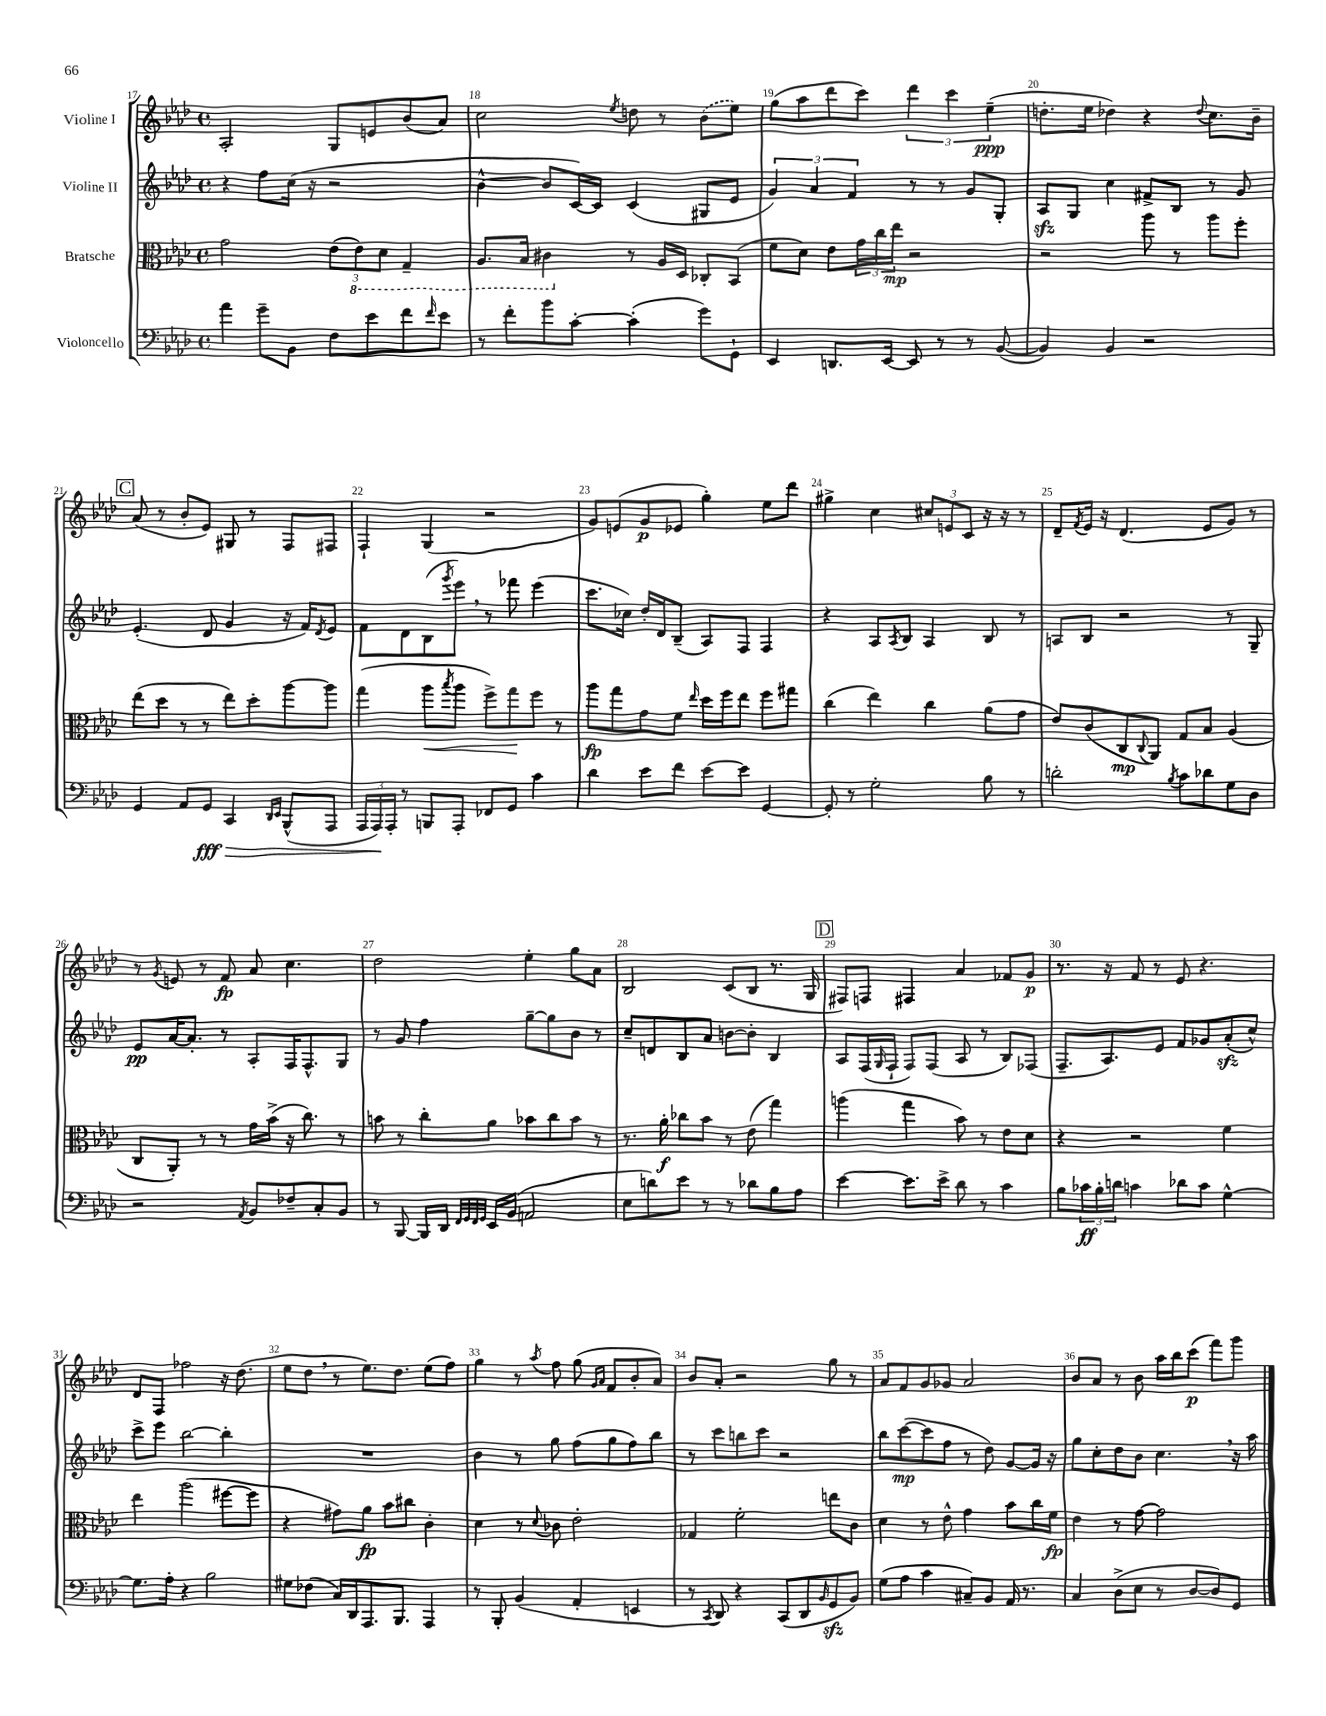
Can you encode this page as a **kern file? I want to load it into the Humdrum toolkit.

**kern	**kern	**kern	**kern
*staff4	*staff3	*staff2	*staff1
*clefF4	*clefC3	*clefG2	*clefG2
*k[b-e-a-d-]	*k[b-e-a-d-]	*k[b-e-a-d-]	*k[b-e-a-d-]
*M4/4	*M4/4	*M4/4	*M4/4
*met(c)	*met(c)	*met(c)	*met(c)
4a-	2g	4r	2A-'
8g~	.	8ff	.
8BB-	.	(16cc	.
.	.	16r	.
8F	(12e-	2r	8G
.	12E-)	.	.
8e-	.	.	8e
.	12D-	.	.
8f	4GG~	.	(8b-
16qqf	.	.	.
8e-	.	.	8a-)
=	=	=	=
8r	8.AA-	[4b-^^	2cc
8f'	.	.	.
.	16BB-	.	.
8b-	4C#	8b-]	.
[8c'	.	[16c)	.
.	.	16c]	.
.	.	.	8qee-
(4c']	8r	(4c	8dd
.	16A-	.	8r
.	16D-	.	.
8g)	8C-'	8G#	(8b-
8GG`	(8BB-	8e-	8ee-)
=	=	=	=
4EE-	8f	6g)	(8gg
.	8d-)	.	8aa-
.	.	6a-	.
8.DD	8e-	.	8ddd-
.	.	6f	.
.	24g	.	8ccc)
.	24cc	.	.
[16EE-	.	.	.
.	24ee-	.	.
8EE-]	2r	8r	6ddd-
8r	.	8r	.
.	.	.	6ccc
8r	.	8g	.
.	.	.	(6ee-~
([8BB-	.	8G'	.
=	=	=	=
4BB-])	2r	8A-	8.dd'
.	.	8G	.
.	.	.	16ee-
4BB-	.	4cc	4dd-)
2r	8aa-	8f#^	4r
.	8r	8B-	.
.	.	.	8qqdd-
.	8aa-	8r	8.cc
.	8ff'	8g	.
.	.	.	16b-~
=	=	=	=
4GG	(8ee-	(4.e-'	(8a-
.	8dd-	.	8r
8AA-	8r	.	8b-'
8GG	8r	8d-	8e-)
4CC	8ee-)	4g	8G#
.	8dd-'	.	8r
16qqDD-	.	.	.
16qqEE-	.	.	.
(8BBB-^^	[8aa-	16r	8F
.	.	16f)	.
.	.	8qd-	.
8AAA-	8aa-]	8e-	8F#
=	=	=	=
24AAA-	(4gg	8f	4F`
24AAA-)	.	.	.
24AAA-'	.	.	.
8r	.	8d-	.
8BBB	8aa-	(8B-	(4G
.	8qbb-	8qggg	.
8AAA-'	8aa-	8eee-)	.
8FF-	8ff^)	8r	2r
8GG	8gg	8fff-	.
4c	8ff	(4eee-	.
.	8r	.	.
=	=	=	=
4d-	8aa-	8.ccc	8g)
.	8gg	.	(8e
.	.	16cc-)	.
8e-	8g	16dd-'	8g
.	.	16d-	.
8f	8f	(8B-~	8e-
.	16qqee-	.	.
[8e-	16dd-	8A-)	4gg')
.	16ff	.	.
8e-]	8ee-	8F	.
[4GG	8ff	4F	8ee-
.	8gg#	.	8ddd-
=	=	=	=
8GG']	(4cc	4r	4gg#^
8r	.	.	.
2G'	4ee-)	8A-	4cc
.	.	8qA-	.
.	.	8B-	.
.	4cc	4A-	12cc#
.	.	.	12e
.	.	.	12c
8B-	(8a-	8B-	16r
.	.	.	16r
8r	8g	8r	8r
=	=	=	=
2d'	8e-)	8A	8d-~
.	.	.	8qf
.	(8c	8B-	16e-
.	.	.	16r
.	8C	2r	(4.d-
.	8qqC	.	.
.	8AA-)	.	.
8qB-	.	.	.
8c	8G	.	.
8d-	8B-	.	8e-
8G	(4A-	8r	8g)
8D-	.	8G~	8r
=	=	=	=
2r	8C	8e-	8r
.	.	.	8qg
.	8AA-')	[16a-	8e
.	.	8.a-']	.
.	8r	.	8r
.	8r	8r	8f
8qAA-	.	.	.
8BB-	16g	8A-'	8a-
.	(16b-^	.	.
8F-~	16r	16F	4.cc
.	8.cc)	8.F^^	.
8C'	.	.	.
8BB-	8r	8G	.
=	=	=	=
8r	8b	8r	2dd-
[8BBB-	8r	8g	.
16BBB-]	8cc'	4ff	.
16DD-	.	.	.
32qqFF	.	.	.
32qqGG	.	.	.
32qqFF	.	.	.
32qqGG	.	.	.
16EE-	8a-	.	.
(16BB-	.	.	.
2AA	8b-	[8gg~	4ee-'
.	8cc	8gg]	.
.	8b-	8b-	8gg
.	8r	8r	8a-
=	=	=	=
8E-	8.r	8cc~	2B-
8d)	.	8d	.
.	16a-'	.	.
8e-	8cc-	8B-	.
8r	8b-	8a-	.
8r	8r	[8b	(8c
8d-	(8e-	8b']	8B-
8B-	4gg)	4B-	8.r
8A-	.	.	.
.	.	.	16G
=	=	=	=
[4e-	(4aa	8A-	8F#)
.	.	(16F	8F
.	.	16qqG	.
.	.	16F`	.
8.e-]	4gg	8F)	4F#
.	.	(8F	.
16e-^	.	.	.
8d-	8b-)	8A-	4a-
8r	8r	8r	.
4c	8e-	8B-)	8f-
.	8d-	(8F-	8g
=	=	=	=
8B-	4r	8.F~	8.r
24c-	.	.	.
24B-'	.	.	.
.	.	8.A-)	16r
24d	.	.	.
4c	2r	.	8f
.	.	8e-	8r
8d-	.	8f	8e-
8c	.	8g-	4.r
[4G^^	4f	(8a-'	.
.	.	8cc^^)	.
=	=	=	=
8.G]	4ee-	8ccc^	8d-
.	.	8eee-	8F
16A-'	.	.	.
4r	(2aa-	[2bb-	2ff-
2B-	.	.	.
.	[8ff#	4bb-']	16r
.	.	.	(8.dd-
.	8ff#]	.	.
=	=	=	=
8G#	4r	1r	8ee-
(8F-	.	.	8dd-
16C)	8g#)	.	8r
16DD-	.	.	.
8.AAA-	8a-	.	8.ee-)
.	8b-	.	.
8.BBB-	.	.	8.dd-
.	8cc#	.	.
4AAA-	4c'	.	(8ee-
.	.	.	8ff)
=	=	=	=
8r	4d-	4b-	4gg
8BBB-'	.	.	.
(4BB-	8r	8r	8r
.	8qqd-	.	8qaa-
.	8c-	8gg	8ff
4AA-'	2e-'	(8ff	(8gg
.	.	.	16qqg
.	.	.	16qqa-
.	.	8gg	8f
4EE	.	8ff)	8b-'
.	.	8bb-	8a-)
=	=	=	=
8r	4G-	8r	8b-
8qCC	.	.	.
8DD-)	.	8ccc	8a-'
4r	2f'	8bb	2r
.	.	8ccc	.
(8CC	.	2r	.
8DD-	.	.	.
16qqBB-	.	.	.
8GG	8ee	.	8gg
8BB-)	8c	.	8r
=	=	=	=
(8G	4d-	8bb-	8a-
8A-	.	([8ccc	8f
4c	8r	8ccc]	8g
.	8e-^^	8ff	8g-
8C#~)	4g	8r	2a-
8BB-	.	8dd-)	.
16AA-	8b-	[8g	.
8.r	.	.	.
.	16cc	16g]	.
.	16f	16r	.
=	=	=	=
4C	4e-	8gg	8b-
.	.	8cc'	8a-
(8D-^	8r	8dd-	8r
8E-	[8g	8b-	8b-
8r	2g]	4.cc	16aa-
.	.	.	16bb-
[8D-	.	.	(8ccc
8D-])	.	.	8fff)
8GG	.	16r	8ggg
.	.	16aa-	.
==	==	==	==
*-	*-	*-	*-
